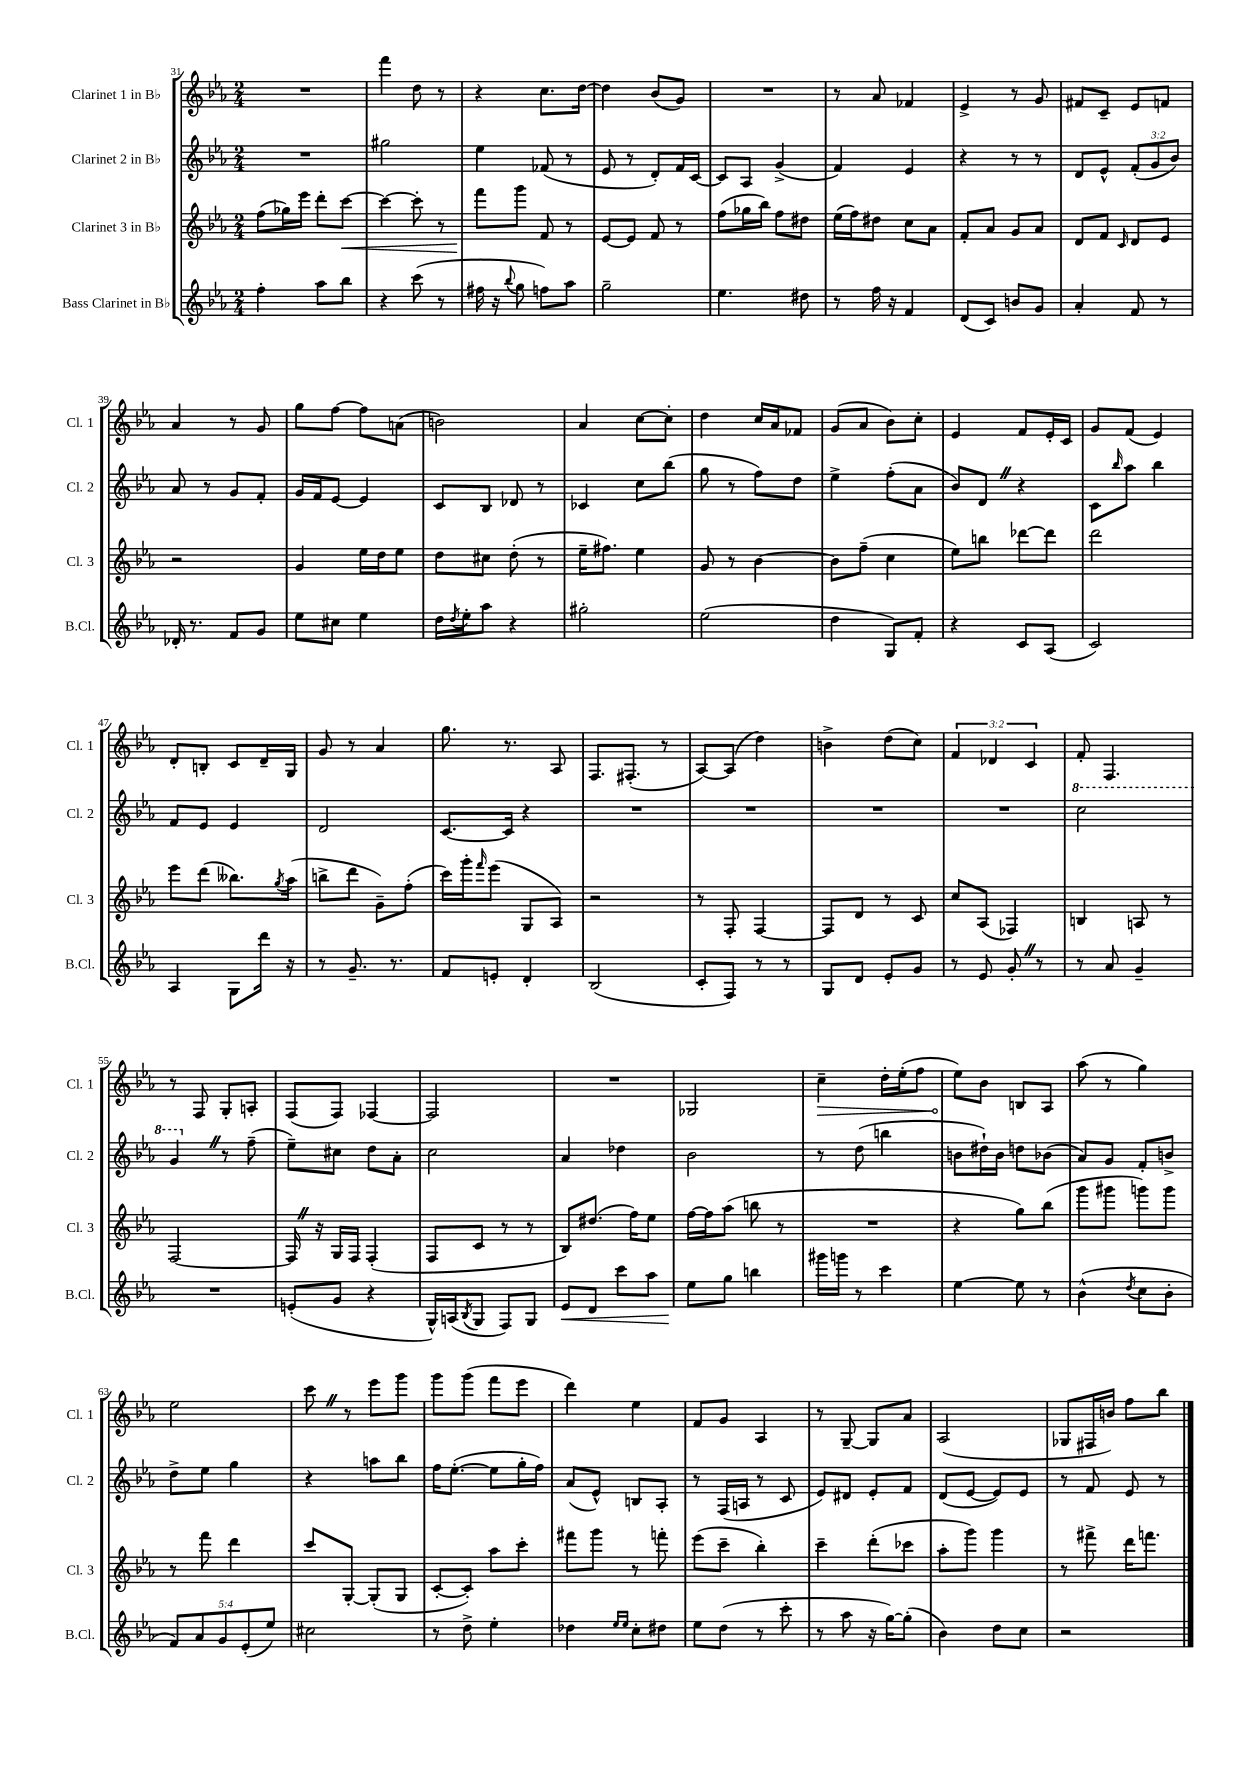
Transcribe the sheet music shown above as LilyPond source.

<<
\new StaffGroup <<
\new Staff = "s0" \with { instrumentName = "Clarinet 1 in Bb" shortInstrumentName = "Cl. 1" } {
    \clef treble \key ees \major \numericTimeSignature \time 2/4 \override Staff.TupletNumber.text = #tuplet-number::calc-fraction-text
    R2 |
    f'''4 d''8 r8 |
    r4 c''8. d''16~ |
    d''4 bes'8( g'8) |
    R2 |
    r8 aes'8 fes'4 |
    ees'4-> r8 g'8 |
    fis'8 c'8-- ees'8 f'8 |
    aes'4 r8 g'8 |
    g''8 f''8~ f''8 a'8( |
    b'2) |
    aes'4 c''8~ c''8-. |
    d''4 c''16 aes'16 fes'8 |
    g'8( aes'8 bes'8) c''8-. |
    ees'4 f'8 ees'16-. c'16 |
    g'8 f'8( ees'4) |
    d'8-. b8-. c'8 d'16-- g16 |
    g'8 r8 aes'4 |
    g''8. r8. aes8 |
    f8. fis8.-.( r8 |
    aes8~) aes8( d''4) |
    b'4-> d''8( c''8) |
    \tuplet 3/2 { f'4 des'4 c'4 } |
    f'8-. f4. |
    r8 f8 g8-. a8-. |
    f8( f8) fes4~ |
    fes2 |
    R2 |
    ges2 |
    \once \override Hairpin.circled-tip = ##t c''4--\> d''16-. ees''16-.( f''8 |
    ees''8\!) bes'8 b8 aes8 |
    aes''8( r8 g''4) |
    ees''2 |
    c'''8 \once \override BreathingSign.text = \markup { \musicglyph "scripts.caesura.straight" } \breathe r8 ees'''8 g'''8 |
    g'''8 g'''8( f'''8 ees'''8 |
    d'''4) ees''4 |
    f'8 g'8 aes4 |
    r8 g8~-- g8 aes'8 |
    aes2( |
    ges8 fis16 b'16) f''8 bes''8 \bar "|." |
}
\new Staff = "s1" \with { instrumentName = "Clarinet 2 in Bb" shortInstrumentName = "Cl. 2" } {
    \clef treble \key ees \major \numericTimeSignature \time 2/4 \override Staff.TupletNumber.text = #tuplet-number::calc-fraction-text
    R2 |
    gis''2 |
    ees''4 fes'8( r8 |
    ees'8 r8 d'8-.) f'16 c'16~ |
    c'8 aes8 g'4->( |
    f'4) ees'4 |
    r4 r8 r8 |
    d'8 ees'8-^ \tuplet 3/2 { f'8-.( g'8 bes'8) } |
    aes'8 r8 g'8 f'8-. |
    g'16 f'16 ees'8~ ees'4 |
    c'8 bes8 des'8 r8 |
    ces'4 c''8 bes''8( |
    g''8 r8 f''8) d''8 |
    ees''4-> f''8-.( aes'8 |
    bes'8) d'8 \once \override BreathingSign.text = \markup { \musicglyph "scripts.caesura.straight" } \breathe r4 |
    c'8 \grace { bes''16 } aes''8 bes''4 |
    f'8 ees'8 ees'4 |
    d'2 |
    c'8.~ c'16 r4 |
    R2 |
    R2 |
    R2 |
    R2 |
    \ottava #1 c'''2 |
    g''4 \once \override BreathingSign.text = \markup { \musicglyph "scripts.caesura.straight" } \breathe \ottava #0 r8 f''8--( |
    ees''8--) cis''8 d''8 aes'8-. |
    c''2 |
    aes'4 des''4 |
    bes'2 |
    r8 d''8( b''4 |
    b'8 dis''16-!) b'16 d''8 bes'8( |
    aes'8) g'8 f'8-. b'8-> |
    d''8-> ees''8 g''4 |
    r4 a''8 bes''8 |
    f''16 ees''8.~-.( ees''8 g''16-. f''16) |
    aes'8( ees'8-^) b8 aes8-. |
    r8 f16( a16 r8 c'8 |
    ees'8) dis'8 ees'8-. f'8 |
    d'8( ees'8~ ees'8) ees'8 |
    r8 f'8 ees'8 r8 \bar "|." |
}
\new Staff = "s2" \with { instrumentName = "Clarinet 3 in Bb" shortInstrumentName = "Cl. 3" } {
    \clef treble \key ees \major \numericTimeSignature \time 2/4
    f''8( ges''16) ees'''16 d'''8-. c'''8~\< |
    c'''4~ c'''8-. r8 |
    f'''8\! g'''8 f'8 r8 |
    ees'8~ ees'8 f'8 r8 |
    f''8( ges''16 bes''16) f''8 dis''8 |
    ees''16( f''16) dis''8 c''8 aes'8 |
    f'8-. aes'8 g'8 aes'8 |
    d'8 f'8 \grace { c'16 } d'8 ees'8 |
    r2 |
    g'4 ees''16 d''16 ees''8 |
    d''8 cis''8 d''8-.( r8 |
    ees''16-- fis''8.) ees''4 |
    g'8 r8 bes'4~ |
    bes'8 f''8--( c''4 |
    ees''8) b''8 des'''8~ des'''8 |
    d'''2 |
    ees'''8 d'''8( beses''8.) \acciaccatura { g''8 } aes''16( |
    b''8-> d'''8 g'8--) f''8-.( |
    c'''16) g'''16-. \grace { f'''16 } ees'''8( g8 aes8) |
    r2 |
    r8 f8-. f4~ |
    f8 d'8 r8 c'8 |
    c''8 aes8( fes4) |
    b4 a8 r8 |
    f2~ |
    f16 \once \override BreathingSign.text = \markup { \musicglyph "scripts.caesura.straight" } \breathe r16 g16 f16 f4-.( |
    f8 c'8 r8 r8 |
    bes8) dis''8.( f''16) ees''8 |
    f''16~ f''16 aes''8( b''8 r8 |
    R2 |
    r4 g''8) bes''8( |
    g'''8 gis'''8 g'''8) g'''8 |
    r8 f'''8 d'''4 |
    c'''8 g8~-. g8-.( g8 |
    c'8~-. c'8-.) aes''8 c'''8-. |
    fis'''8 g'''8 r8 f'''8-. |
    ees'''8( c'''8-- bes''4-.) |
    c'''4-- d'''8-.( ces'''8 |
    aes''8-. g'''8) g'''4 |
    r8 fis'''8-> d'''16 f'''8. \bar "|." |
}
\new Staff = "s3" \with { instrumentName = "Bass Clarinet in Bb" shortInstrumentName = "B.Cl." } {
    \clef treble \key ees \major \numericTimeSignature \time 2/4 \override Staff.TupletNumber.text = #tuplet-number::calc-fraction-text
    f''4-. aes''8 bes''8 |
    r4 c'''8( r8 |
    fis''16 r16 \appoggiatura { bes''8 } g''8 f''8) aes''8 |
    g''2-- |
    ees''4. dis''8 |
    r8 f''16 r16 f'4 |
    d'8( c'8) b'8 g'8 |
    aes'4-. f'8 r8 |
    des'16-. r8. f'8 g'8 |
    ees''8 cis''8 ees''4 |
    d''16 \acciaccatura { d''8 } ees''16-. aes''8 r4 |
    gis''2-. |
    ees''2( |
    d''4 g8) f'8-. |
    r4 c'8 aes8( |
    c'2) |
    aes4 g8 d'''16 r16 |
    r8 g'8.-- r8. |
    f'8 e'8-. d'4-. |
    bes2( |
    c'8-. f8) r8 r8 |
    g8 d'8 ees'8-. g'8 |
    r8 ees'8 g'8-. \once \override BreathingSign.text = \markup { \musicglyph "scripts.caesura.straight" } \breathe r8 |
    r8 aes'8 g'4-- |
    R2 |
    e'8-.( g'8 r4 |
    g16-^) a16( \acciaccatura { bes8 } g8 f8) g8 |
    ees'8\< d'8 c'''8 aes''8 |
    ees''8\! g''8 b''4 |
    gis'''16 g'''16 r8 c'''4 |
    ees''4~ ees''8 r8 |
    bes'4-^( \acciaccatura { d''8 } c''8 bes'8-. |
    \tuplet 5/4 { f'8) aes'8 g'8 ees'8-.( ees''8) } |
    cis''2 |
    r8 d''8-> ees''4-. |
    des''4 \grace { ees''16 ees''16 } c''8-. dis''8 |
    ees''8 d''8( r8 c'''8-. |
    r8 aes''8 r16 g''16~) g''8-.( |
    bes'4) d''8 c''8 |
    r2 \bar "|." |
}
>>
>>
\layout { \context { \Score currentBarNumber = #31 } }
